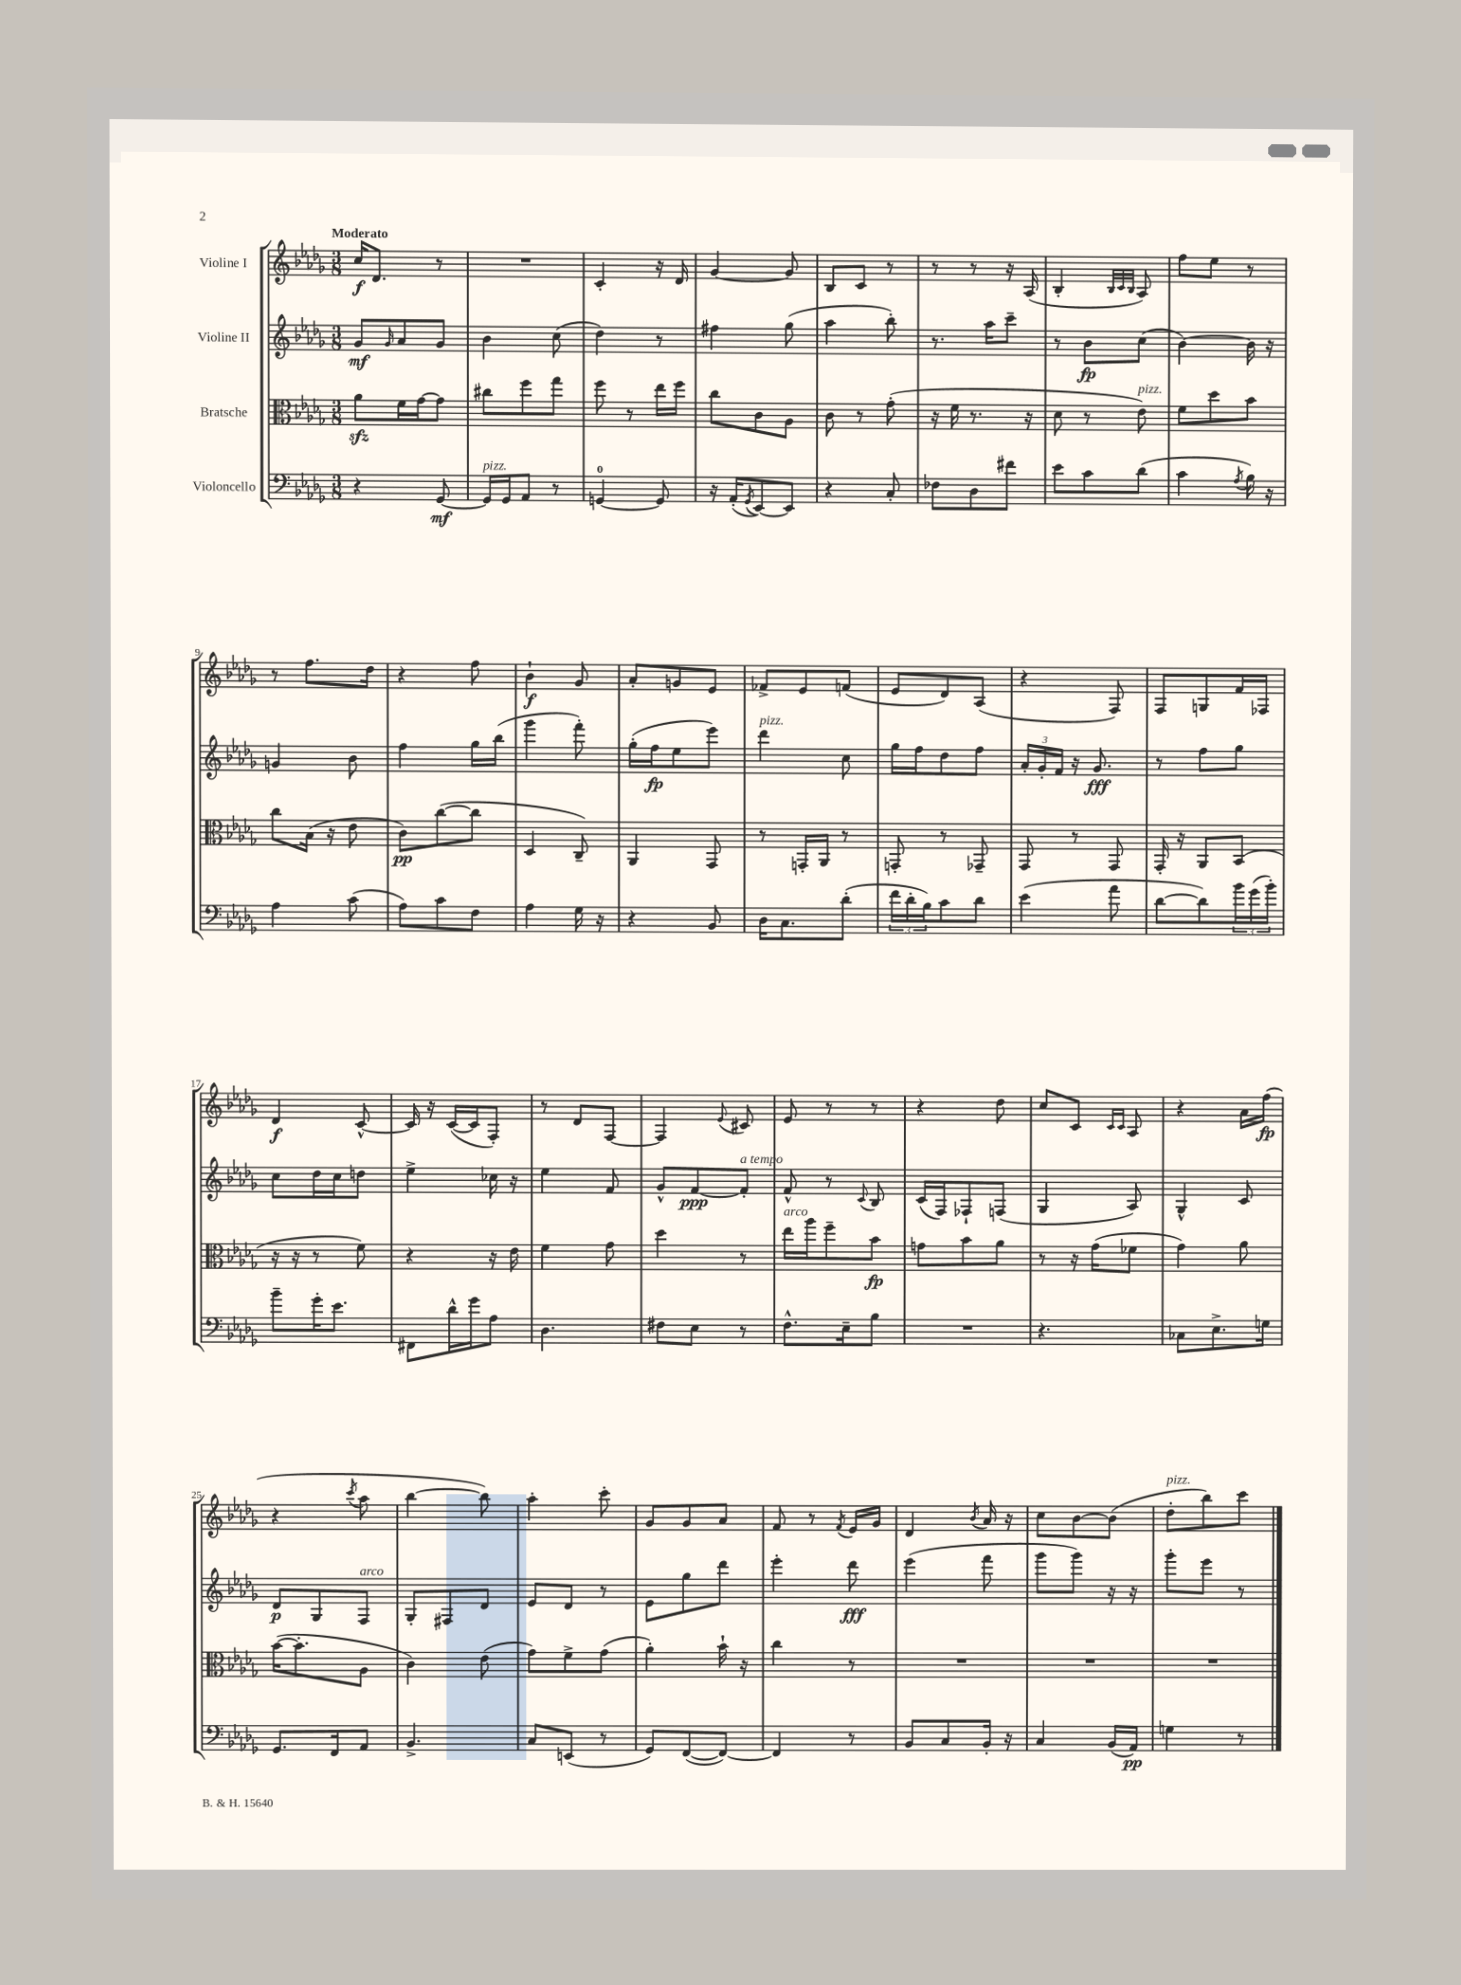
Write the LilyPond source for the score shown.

<<
\new StaffGroup <<
\new Staff = "s0" \with { instrumentName = "Violine I" } {
    \clef treble \key des \major \numericTimeSignature \time 3/8 \tempo "Moderato"
    c''16\f des'8. r8 |
    R4. |
    c'4-. r16 des'16 |
    ges'4~ ges'8 |
    bes8 c'8 r8 |
    r8 r8 r16 aes16( |
    bes4-. \grace { bes32 c'32 bes32 } aes8) |
    f''8 ees''8 r8 |
    r8 f''8. des''16 |
    r4 f''8 |
    bes'4-!\f ges'8 |
    aes'8-. g'8 ees'8 |
    fes'8-> ees'8 f'8( |
    ees'8 des'8) aes8( |
    r4 f8) |
    f8 g8 f'16 fes16 |
    des'4\f c'8~-^ |
    c'16 r16 c'16~( c'16 f8-.) |
    r8 des'8 f8~ |
    f4 \appoggiatura { ees'8 } cis'8 |
    ees'8 r8 r8 |
    r4 des''8 |
    c''8 c'8 \grace { c'16 c'16 } aes8 |
    r4 aes'16 f''16\fp( |
    r4 \acciaccatura { c'''8 } aes''8 |
    bes''4~ bes''8) |
    aes''4-. c'''8-. |
    ges'8 ges'8 aes'8 |
    f'8 r8 \acciaccatura { f'8 } ees'16 ges'16 |
    des'4 \acciaccatura { bes'8 } aes'16 r16 |
    c''8 bes'8~ bes'8( |
    des''8-.^\markup { \italic "pizz." } bes''8) c'''8 \bar "|." |
}
\new Staff = "s1" \with { instrumentName = "Violine II" } {
    \clef treble \key des \major \numericTimeSignature \time 3/8
    ges'8\mf \grace { ges'16 } aes'8 ges'8 |
    bes'4 c''8( |
    des''4) r8 |
    fis''4 ges''8( |
    aes''4 bes''8-.) |
    r8. aes''16 c'''8-- |
    r8 bes'8\fp c''8( |
    bes'4~) bes'16 r16 |
    g'4 bes'8 |
    f''4 ges''16 bes''16( |
    ges'''4 f'''8-.) |
    ges''16-.( f''16\fp ees''8 ees'''8) |
    des'''4^\markup { \italic "pizz." } c''8 |
    ges''16 f''16 des''8 f''8 |
    \tuplet 3/2 { aes'16-. ges'16-. f'16 } r16 ges'8.\fff |
    r8 f''8 ges''8 |
    c''8 des''16 c''16 d''8 |
    ees''4-> ces''16 r16 |
    ees''4 f'8 |
    ges'8-^ f'8~\ppp f'8-.^\markup { \italic "a tempo" } |
    f'8-^ r8 \appoggiatura { c'8 } bes8 |
    c'16( f16) fes8-! f8( |
    ges4 aes8) |
    ges4-^ c'8 |
    des'8\p ges8 f8^\markup { \italic "arco" } |
    ges8-. fis8 des'8 |
    ees'8 des'8 r8 |
    ees'8 ges''8 des'''8 |
    ees'''4-. des'''8\fff |
    ees'''4( f'''8 |
    ges'''8 ges'''8) r16 r16 |
    ges'''8-. ees'''8 r8 \bar "|." |
}
\new Staff = "s2" \with { instrumentName = "Bratsche" } {
    \clef alto \key des \major \numericTimeSignature \time 3/8
    aes'8\sfz f'16 ges'16~ ges'8 |
    cis''8 f''8 ges''8 |
    f''8 r8 ees''16 f''16 |
    c''8 c'8 aes8 |
    c'8 r8 ges'8-.( |
    r16 f'16 r8. r16 |
    des'8 r8 ees'8^\markup { \italic "pizz." }) |
    f'8 des''8 bes'8 |
    c''8 bes16( r16 ees'8 |
    c'8\pp) c''8~( c''8 |
    des4 c8--) |
    aes,4 ges,8 |
    r8 g,16-. aes,16 r8 |
    g,8-. r8 ges,8-- |
    ges,8 r8 ges,8 |
    ges,16-. r16 aes,8 bes,8( |
    r16 r16 r8 f'8) |
    r4 r16 ees'16 |
    f'4 ges'8 |
    des''4 r8 |
    ees''16^\markup { \italic "arco" } aes''16 f''8-- bes'8\fp |
    g'8 bes'8 aes'8 |
    r8 r16 ges'16( fes'8 |
    ges'4) aes'8 |
    bes'16~( bes'8.-. aes8 |
    c'4) ees'8( |
    ges'8) f'8-> ges'8( |
    aes'4-.) bes'16-! r16 |
    c''4 r8 |
    R4. |
    R4. |
    R4. \bar "|." |
}
\new Staff = "s3" \with { instrumentName = "Violoncello" } {
    \clef bass \key des \major \numericTimeSignature \time 3/8
    r4 ges,8~\mf |
    ges,16^\markup { \italic "pizz." } ges,16 aes,8 r8 |
    g,4-0~ g,8 |
    r16 aes,16-.( \acciaccatura { ges,8 } ees,8~) ees,8 |
    r4 c8-. |
    fes8 des8 fis'8 |
    ees'8 c'8 des'8( |
    c'4 \acciaccatura { aes8 } bes16) r16 |
    aes4 c'8( |
    aes8) c'8 f8 |
    aes4 ges16 r16 |
    r4 bes,8 |
    des16 c8. des'8-.( |
    \tuplet 3/2 { f'16 des'16-. bes16) } c'8 des'8 |
    ees'4( aes'8 |
    des'8~ des'8) \tuplet 3/2 { bes'16 ges'16( bes'16-.) } |
    bes'8-- ges'16-. ees'8. |
    fis,8 des'16-^ ges'16 aes8 |
    des4. |
    fis8 ees8 r8 |
    f8.-^ ees16-- bes8 |
    R4. |
    r4. |
    ces8 ees8.-> g16 |
    ges,8. f,16 aes,8 |
    bes,4.-> |
    c8 e,8( r8 |
    ges,8) f,8~( f,8~) |
    f,4 r8 |
    bes,8 c8 bes,16-. r16 |
    c4 bes,16( aes,16\pp) |
    g4 r8 \bar "|." |
}
>>
>>
